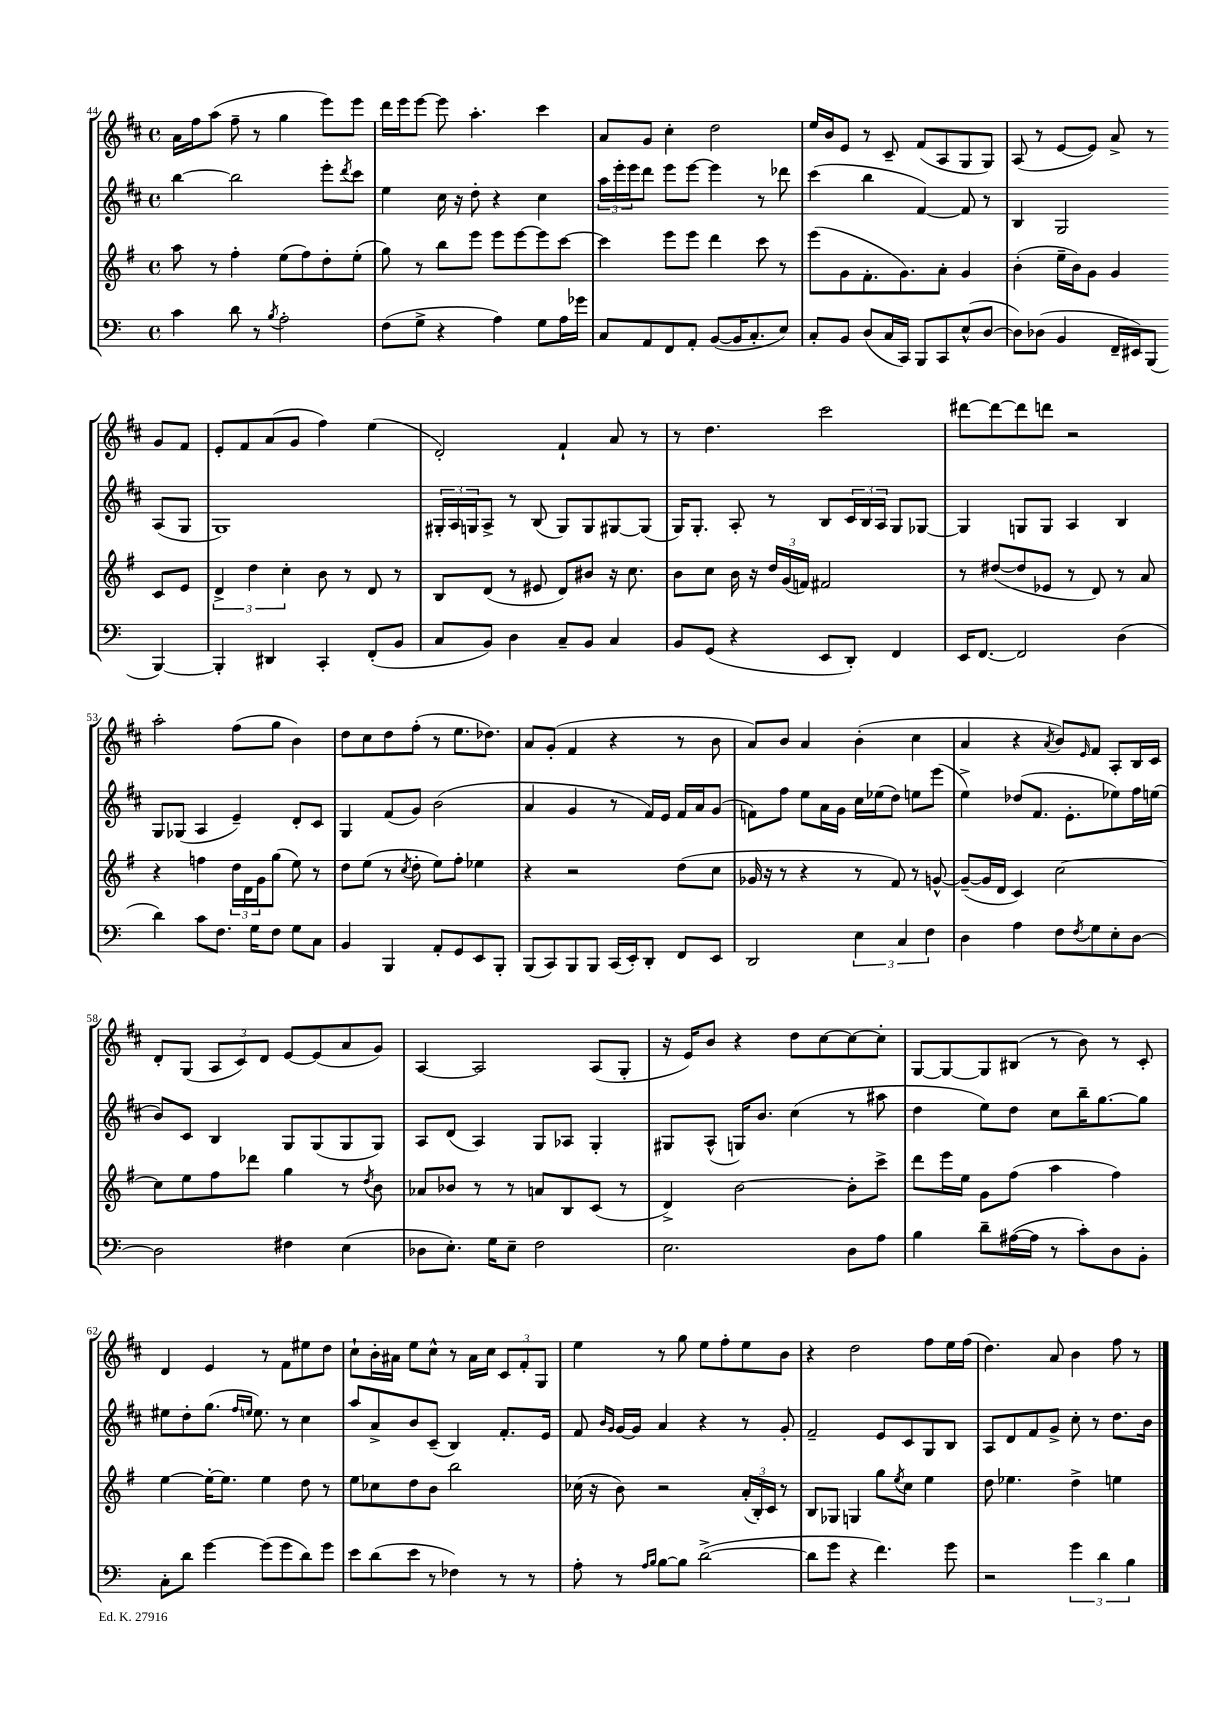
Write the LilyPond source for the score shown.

<<
\new StaffGroup <<
\new Staff = "s0" {
    \clef treble \key d \major \defaultTimeSignature \time 4/4
    a'16 fis''16 a''8( fis''8-- r8 g''4 e'''8) e'''8 |
    d'''16 e'''16 e'''8~ e'''8 a''4.-. cis'''4 |
    a'8 g'8 cis''4-. d''2 |
    e''16 b'16 e'8 r8 cis'8-- fis'8( a8 g8 g8) |
    a8( r8 e'8~ e'8) a'8-> r8 g'8 fis'8 |
    e'8-. fis'8 a'8( g'8 fis''4) e''4( |
    d'2-.) fis'4-! a'8 r8 |
    r8 d''4. cis'''2 |
    dis'''8~ dis'''8~ dis'''8 d'''8 r2 |
    a''2-. fis''8( g''8 b'4) |
    d''8 cis''8 d''8 fis''8-.( r8 e''8. des''8.) |
    a'8 g'8-.( fis'4 r4 r8 b'8 |
    a'8) b'8 a'4 b'4-.( cis''4 |
    a'4 r4 \acciaccatura { a'8 } b'8) \grace { e'16 } fis'8 a8-. b16 cis'16 |
    d'8-. g8( \tuplet 3/2 { a8 cis'8) d'8 } e'8~ e'8( a'8 g'8) |
    a4~ a2 a8( g8-. |
    r16 e'16) b'8 r4 d''8 cis''8~ cis''8~ cis''8-. |
    g8~ g8~ g8 bis8( r8 b'8) r8 cis'8-. |
    d'4 e'4 r8 fis'8 eis''8 d''8 |
    cis''8-! b'16-. ais'16 e''8 cis''8-^ r8 ais'16 cis''16 \tuplet 3/2 { cis'8 fis'8-. g8 } |
    e''4 r8 g''8 e''8 fis''8-. e''8 b'8 |
    r4 d''2 fis''8 e''16 fis''16( |
    d''4.) a'8 b'4 fis''8 r8 \bar "|." |
}
\new Staff = "s1" {
    \clef treble \key d \major \defaultTimeSignature \time 4/4
    b''4~ b''2 e'''8-. \acciaccatura { d'''8 } cis'''8 |
    e''4 cis''16 r16 d''8-. r4 cis''4 |
    \tuplet 3/2 { a''16 e'''16-. e'''16 } d'''8 e'''8 e'''8~ e'''4 r8 des'''8 |
    cis'''4( b''4 fis'4~) fis'8 r8 |
    b4 g2 a8( g8 |
    g1) |
    \tuplet 3/2 { gis16-. a16 g16 } a8-> r8 b8( g8) g8 gis8~ gis8( |
    g16) g8.-. a8-. r8 b8 \tuplet 3/2 { cis'16 b16 a16 } g8 ges8~ |
    ges4 g8 g8 a4 b4 |
    g8 ges8( a4 e'4--) d'8-. cis'8 |
    g4 fis'8( g'8) b'2( |
    a'4 g'4 r8 fis'16) e'16 fis'16 a'16 g'8( |
    f'8) fis''8 e''8 a'16 g'16 cis''16 ees''16( d''8) e''8 e'''8( |
    e''4->) des''8( fis'8. e'8.-. ees''8) fis''16 e''16( |
    b'8) cis'8 b4 g8 g8( g8 g8) |
    a8 d'8( a4) g8 aes8 g4-. |
    gis8 a8-^( g16) b'8. cis''4( r8 ais''8 |
    d''4 e''8) d''8 cis''8 b''16-- g''8.~ g''8 |
    eis''8 d''8-. g''8.( \grace { fis''16 e''16 } e''8.) r8 cis''4 |
    a''8 a'8-> b'8 cis'8--( b4) fis'8.-. e'16 |
    fis'8 \grace { b'16 g'16 } g'16~ g'16 a'4 r4 r8 g'8-. |
    fis'2-- e'8 cis'8 g8 b8 |
    a8 d'8 fis'8 g'8-> cis''8-. r8 d''8. b'16 \bar "|." |
}
\new Staff = "s2" {
    \clef treble \key g \major \defaultTimeSignature \time 4/4
    a''8 r8 fis''4-. e''8( fis''8) d''8-. e''8-.( |
    g''8) r8 b''8 e'''8 e'''8 e'''8~ e'''8 c'''8~ |
    c'''4 e'''8 e'''8 d'''4 c'''8 r8 |
    e'''8( g'8 fis'8.-. g'8.) a'8-. g'4 |
    b'4-.( e''16-- b'16) g'8 g'4 c'8 e'8 |
    \tuplet 3/2 { d'4-> d''4 c''4-. } b'8 r8 d'8 r8 |
    b8 d'8( r8 eis'8 d'8) bis'8 r16 c''8. |
    b'8 c''8 b'16 r16 \tuplet 3/2 { d''16 g'16( f'16) } fis'2 |
    r8 dis''8~( dis''8 ees'8 r8 d'8) r8 a'8 |
    r4 f''4 \tuplet 3/2 { d''16 d'16 g'16 } g''8( e''8) r8 |
    d''8 e''8( r8 \acciaccatura { c''8 } d''8-. e''8) fis''8-. ees''4 |
    r4 r2 d''8( c''8 |
    ges'16 r16 r8 r4 r8 fis'8) r8 g'8~-^ |
    g'8~--( g'16 d'16 c'4) c''2~ |
    c''8 e''8 fis''8 des'''8 g''4 r8 \acciaccatura { d''8 } b'8 |
    aes'8 bes'8 r8 r8 a'8 b8 c'8( r8 |
    d'4->) b'2~ b'8-. c'''8-> |
    d'''8 e'''16 e''16 g'8 fis''8( a''4 fis''4) |
    e''4~ e''16~-. e''8. e''4 d''8 r8 |
    e''8 ces''8 d''8 b'8 b''2 |
    ces''16( r16 b'8) r2 \tuplet 3/2 { a'16-.( b16-.) c'16 } r8 |
    b8 ges8 g4 g''8 \acciaccatura { e''8 } c''8 e''4 |
    d''8 ees''4. d''4-> e''4 \bar "|." |
}
\new Staff = "s3" {
    \clef bass \key c \major \defaultTimeSignature \time 4/4
    c'4 d'8 r8 \acciaccatura { b8 } a2-. |
    f8( g8-> r4 a4) g8 a16 ges'16 |
    c8 a,8 f,8 a,8-. b,8~( b,16 c8.-. e8) |
    c8-. b,8 d8( c16 c,16) b,,8 c,8 e8-^( d8~ |
    d8) des8( b,4 f,16-- eis,16) b,,8( b,,4~) |
    b,,4-. dis,4 c,4-. f,8-.( b,8 |
    c8 b,8) d4 c8-- b,8 c4 |
    b,8 g,8( r4 e,8 d,8-.) f,4 |
    e,16 f,8.~ f,2 d4( |
    d'4) c'8 f8. g16 f8 g8 c8 |
    b,4 b,,4 a,8-. g,8 e,8 b,,8-. |
    b,,8( c,8) b,,8 b,,8 c,16( e,16-.) d,8-. f,8 e,8 |
    d,2 \tuplet 3/2 { e4 c4 f4 } |
    d4 a4 f8 \acciaccatura { f8 } g8 e8-. d8~ |
    d2 fis4 e4( |
    des8 e8.-.) g16 e8-- f2 |
    e2. d8 a8 |
    b4 d'8-- ais16~( ais16 r8 c'8-.) d8 b,8-. |
    c8-. d'8 g'4~ g'8( g'8 d'8) g'8 |
    e'8 d'8( e'8 r8 fes4) r8 r8 |
    a8-. r8 \grace { a16 b16 } b8~ b8 d'2~->( |
    d'8 g'8 r4 f'4.) g'8 |
    r2 \tuplet 3/2 { g'4 d'4 b4 } \bar "|." |
}
>>
>>
\layout { \context { \Score currentBarNumber = #44 } }
